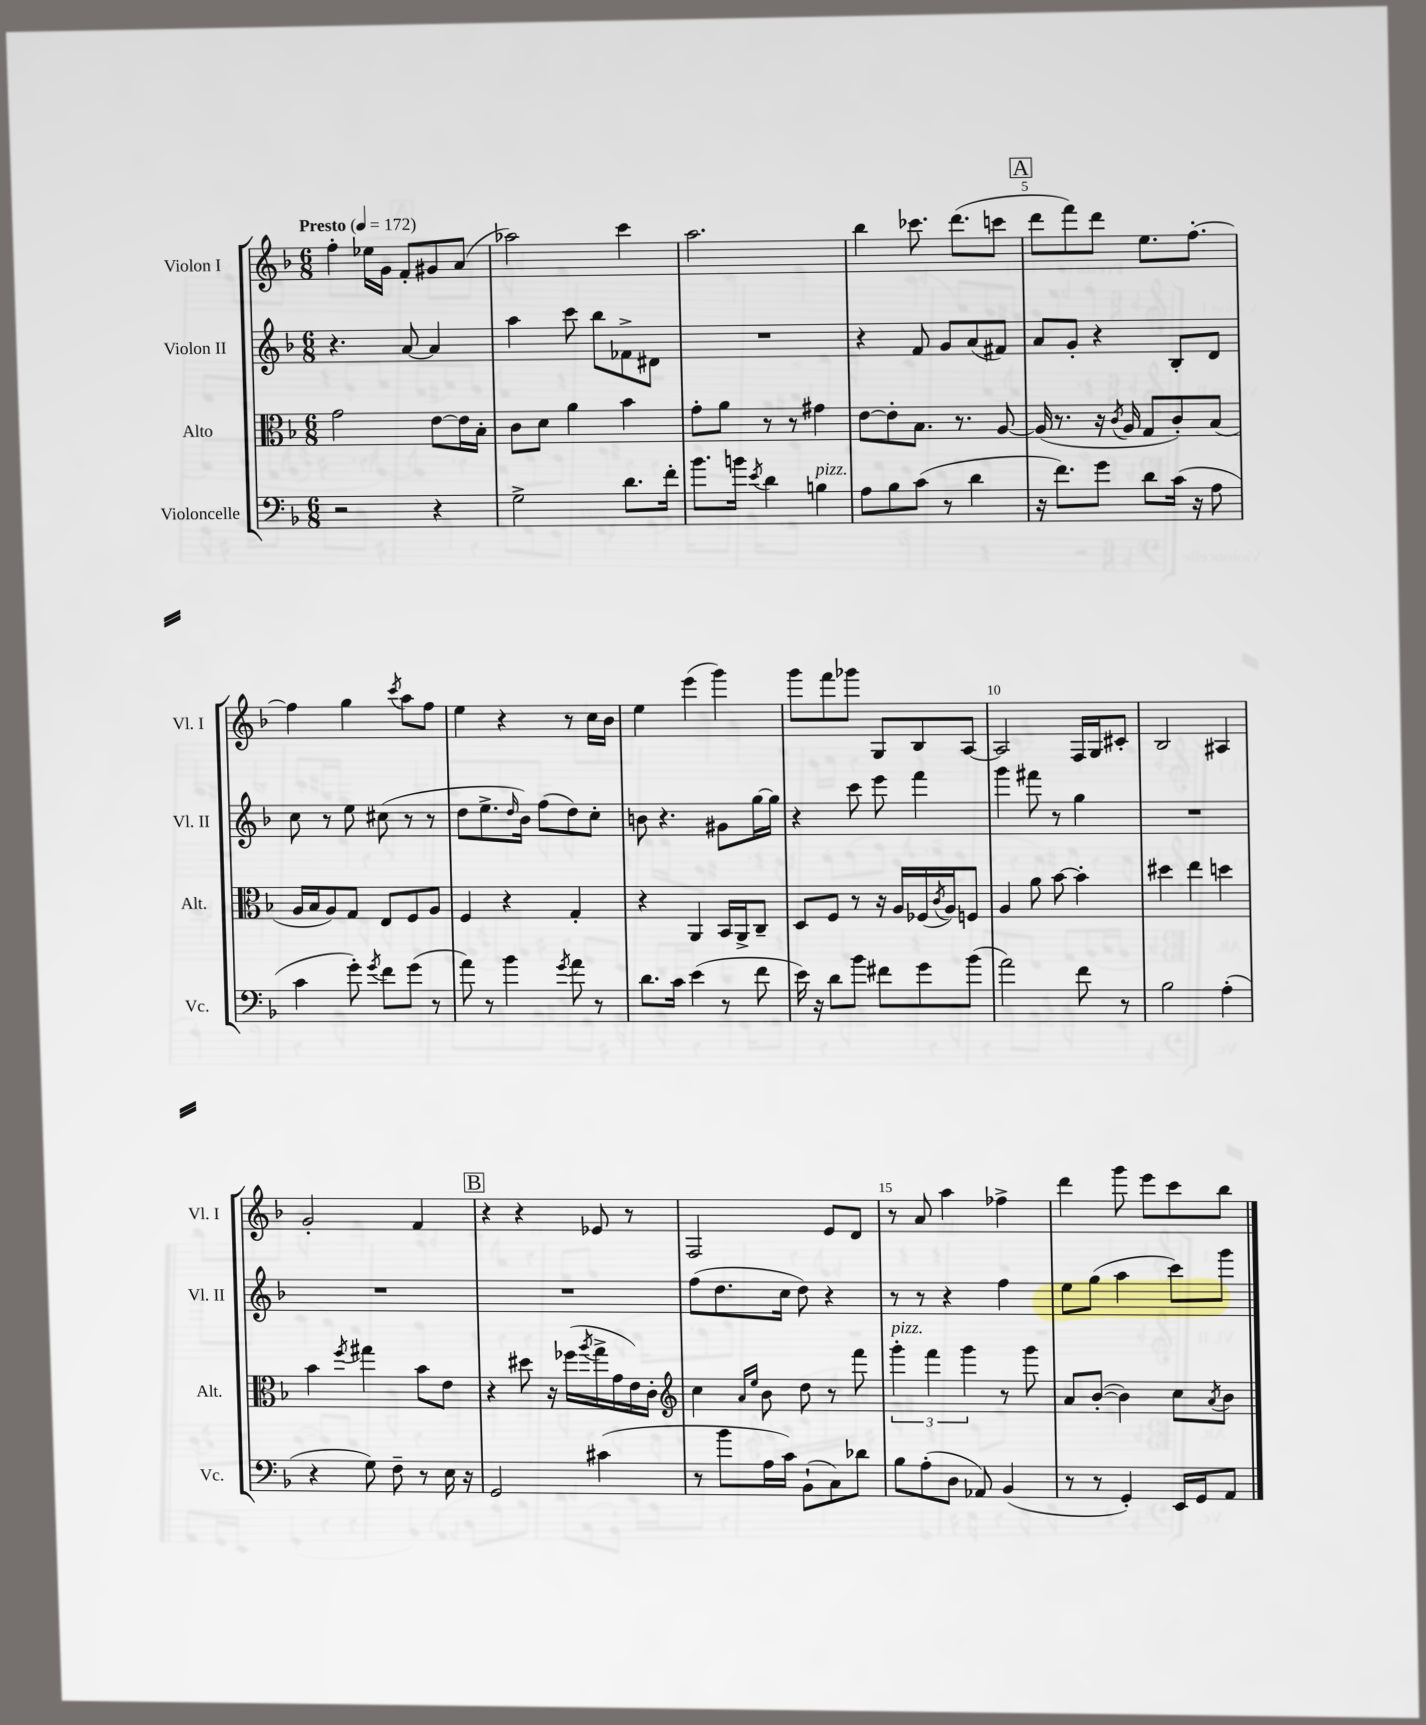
<<
\new StaffGroup <<
\new Staff = "s0" \with { instrumentName = "Violon I" shortInstrumentName = "Vl. I" } {
    \clef treble \key f \major \numericTimeSignature \time 6/8 \tempo "Presto" 4 = 172
    f''4-. ees''16 g'16 f'8-. gis'8 a'8( |
    aes''2) c'''4 |
    a''2. |
    bes''4 ces'''8. d'''8.( c'''8 |
    \mark \markup { \box "A" } d'''8 f'''8) d'''8 e''8. f''8.~-. |
    f''4 g''4 \acciaccatura { c'''8 } a''8 f''8 |
    e''4 r4 r8 c''16 bes'16 |
    e''4 e'''4( g'''4) |
    g'''8 f'''8 ges'''8 g8 bes8 a8~ |
    a2 f16 g16 cis'8-. |
    bes2 ais4 |
    g'2-. f'4 |
    \mark \markup { \box "B" } r4 r4 ees'8 r8 |
    f2 e'8 d'8 |
    r8 a'8 a''4 fes''4-> |
    d'''4 g'''8 e'''8 c'''8 bes''8 \bar "|." |
}
\new Staff = "s1" \with { instrumentName = "Violon II" shortInstrumentName = "Vl. II" } {
    \clef treble \key f \major \numericTimeSignature \time 6/8
    r4. a'8~ a'4 |
    a''4 c'''8 bes''8 fes'8-> dis'8 |
    R2. |
    r4 f'8 g'8 a'8( fis'8) |
    \mark \markup { \box "A" } a'8 g'8-. r4 bes8-. d'8 |
    c''8 r8 e''8 cis''8( r8 r8 |
    d''8 e''8.-> \grace { d''16 } bes'16) f''8( d''8) c''8-. |
    b'8 r4. gis'8 g''16~ g''16 |
    r4 c'''8 e'''8 f'''4 |
    g'''4 fis'''8 r8 g''4 |
    R2. |
    R2. |
    \mark \markup { \box "B" } R2. |
    f''8( d''8. c''16 d''8) r4 |
    r8 r8 r4 f''4 |
    e''8 g''8( a''4 c'''8) g'''8 \bar "|." |
}
\new Staff = "s2" \with { instrumentName = "Alto" shortInstrumentName = "Alt." } {
    \clef alto \key f \major \numericTimeSignature \time 6/8
    g'2 e'8~ e'16 bes16-. |
    c'8 d'8 a'4 bes'4 |
    g'8-. a'8 r8 r8 gis'4 |
    e'8~ e'8-. bes8. r8. a8~ |
    \mark \markup { \box "A" } a16( r8. r16 \acciaccatura { c'8 } a16 g8 c'8-.) bes8( |
    a16 bes16 a8) g8 e8 f8 a8 |
    f4 r4 g4-. |
    r4 a,4 bes,16 a,16-> c8-- |
    d8 f8 r8 r16 a16 fes16( \acciaccatura { c'8 } a16) f8 |
    a4 a'8 bes'8~ bes'4-. |
    dis''4 e''4 d''4 |
    bes'4 \acciaccatura { f''8 } gis''4 bes'8 e'8 |
    \mark \markup { \box "B" } r4 dis''8 r16 fes''16( \acciaccatura { a''8 } g''16-> g'16 e'16) c'16-. |
    \clef treble c''4 \grace { a'16 e''16 } bes'8 d''8 r8 f'''8 |
    \tuplet 3/2 { g'''4-.^\markup { \italic "pizz." } f'''4 g'''4 } r8 g'''8 |
    a'8 bes'8~-.( bes'4) c''8 \acciaccatura { a'8 } bes'8 \bar "|." |
}
\new Staff = "s3" \with { instrumentName = "Violoncelle" shortInstrumentName = "Vc." } {
    \clef bass \key f \major \numericTimeSignature \time 6/8
    r2 r4 |
    g2-> d'8. f'16-. |
    bes'8. b'16 \acciaccatura { e'8 } d'4 b4^\markup { \italic "pizz." } |
    a8 bes8 c'8( r8 d'4 |
    \mark \markup { \box "A" } r16 f'8.) g'8 d'8 c'16( r16 a8 |
    c'4 g'8-.) \acciaccatura { g'8 } f'8 g'8( r8 |
    a'8) r8 bes'4 \acciaccatura { g'8 } a'8 r8 |
    d'8. c'16 e'4( r8 f'8 |
    e'16) r16 d'8 bes'8 fis'8 g'8 bes'8( |
    a'2) f'8 r8 |
    bes2 a4-.( |
    r4 g8) f8-- r8 e16 r16 |
    \mark \markup { \box "B" } g,2 cis'4( |
    r8 bes'8 a16 c'16) bes,8-!( c8) des'8 |
    bes8 a8-.( d8 aes,8) bes,4( |
    r8 r8 g,4-.) e,16 g,16 a,8 \bar "|." |
}
>>
>>
\layout { \context { \Score \override BarNumber.break-visibility = ##(#f #t #t) barNumberVisibility = #(every-nth-bar-number-visible 5) } }
